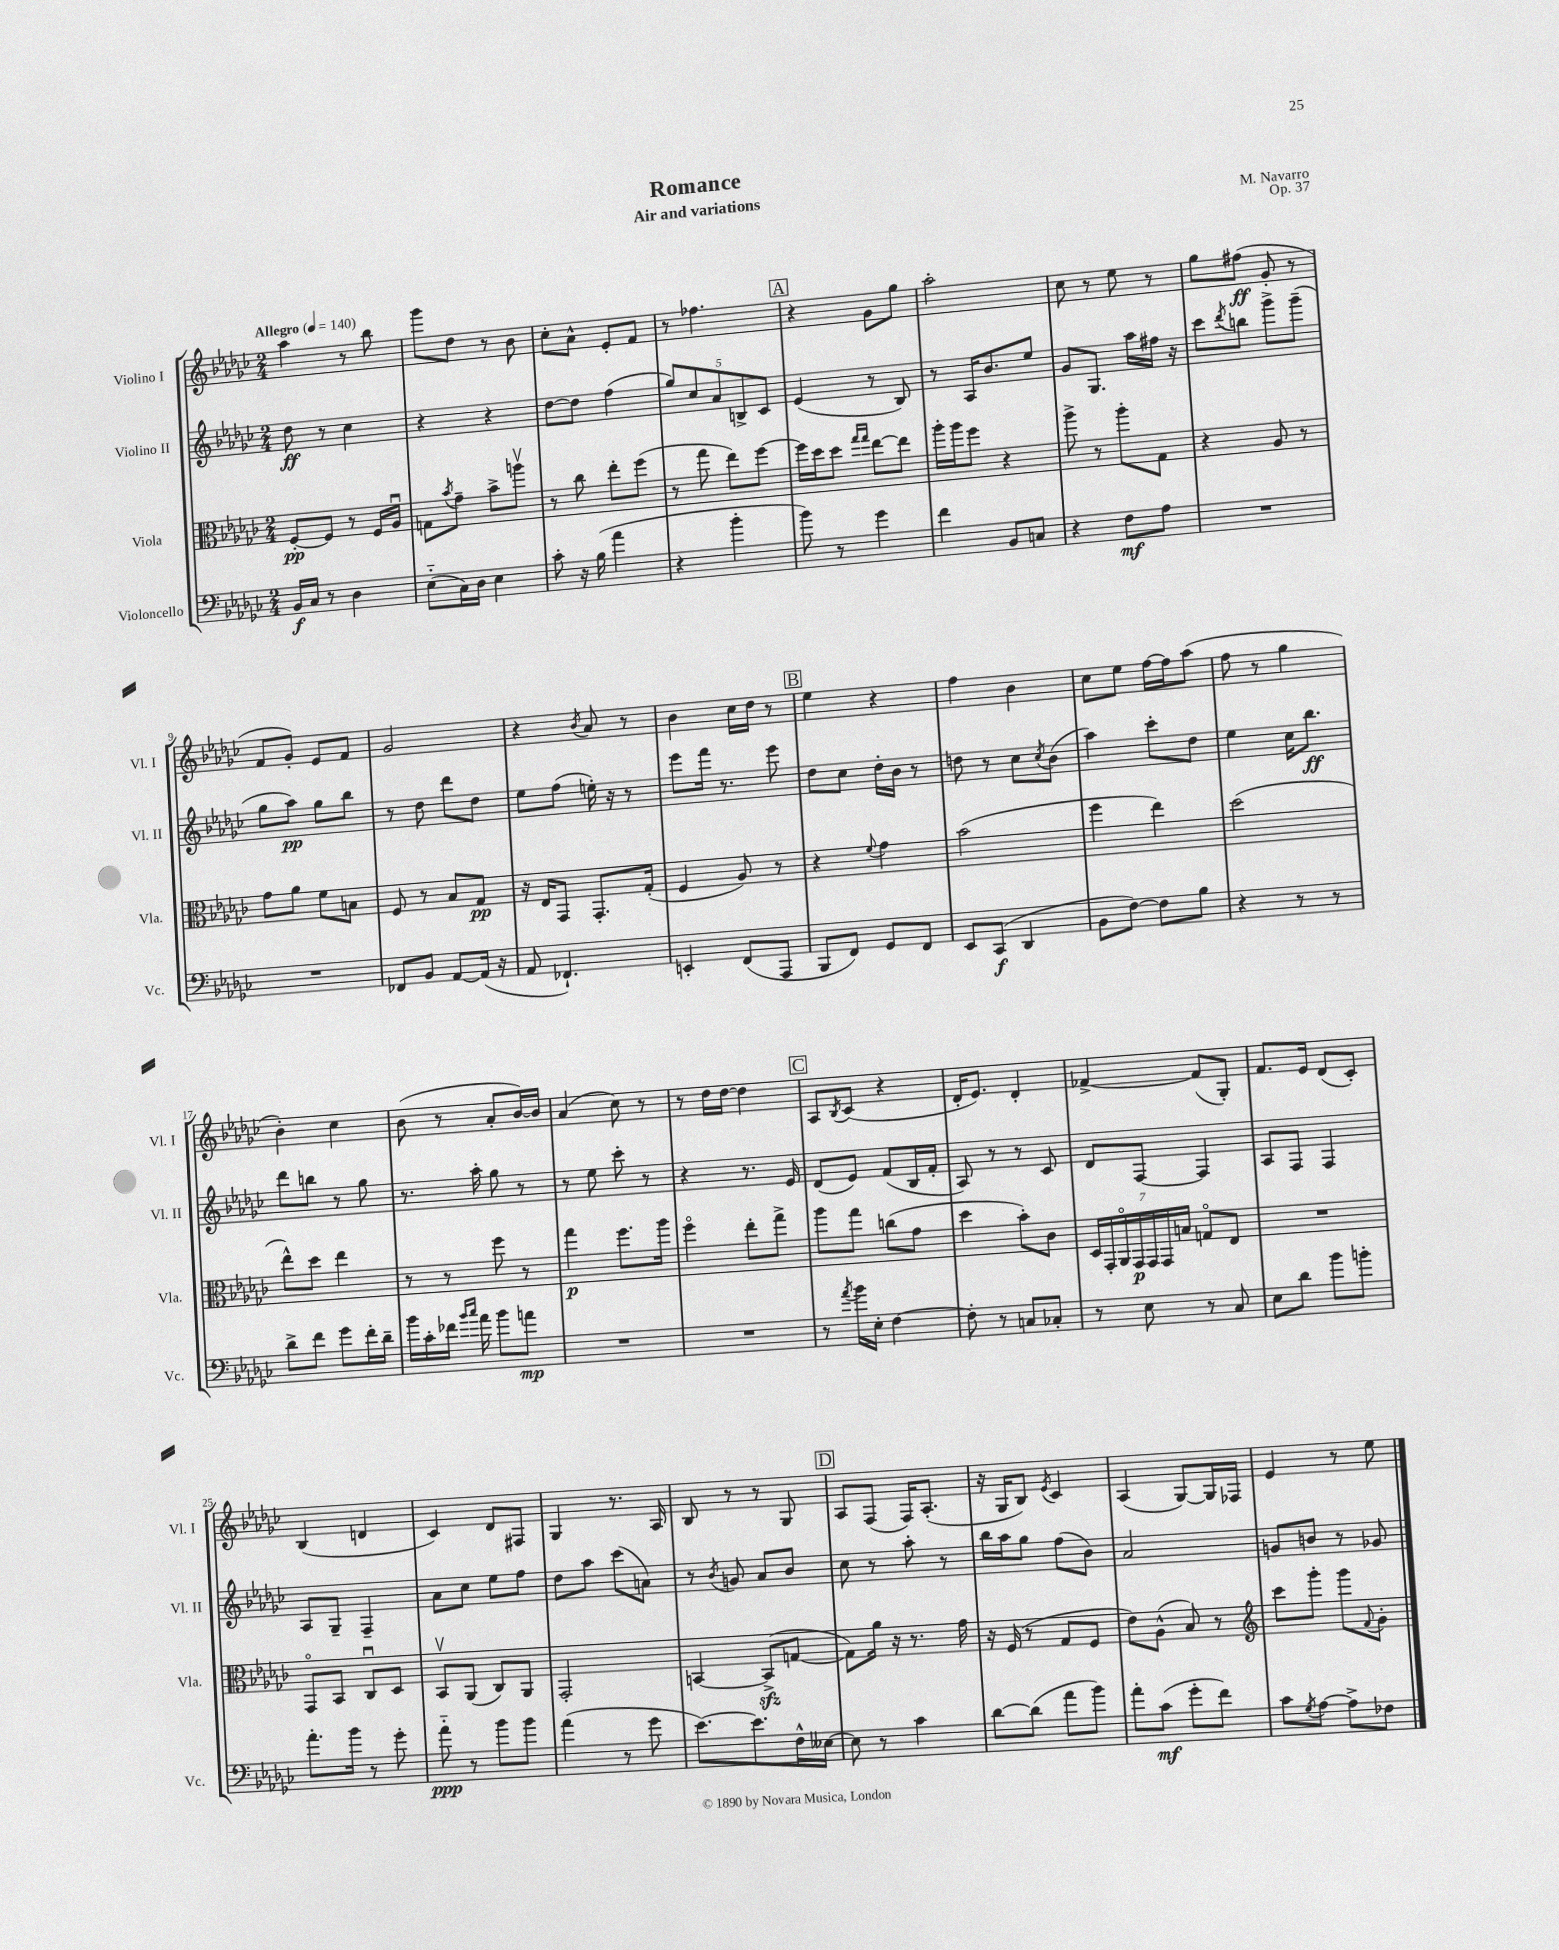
\header { title = "Romance" composer = "M. Navarro" subtitle = "Air and variations" opus = "Op. 37" }
<<
\new StaffGroup <<
\new Staff = "s0" \with { instrumentName = "Violino I" shortInstrumentName = "Vl. I" } {
    \clef treble \key ges \major \numericTimeSignature \time 2/4 \tempo "Allegro" 4 = 140
    aes''4 r8 bes''8 |
    ges'''8 des''8 r8 bes'8 |
    ces''8-. aes'8-^ ees'8-. f'8 |
    r8 fes''4. |
    \mark \markup { \box "A" } r4 ges'8 ges''8 |
    aes''2-. |
    ces''8 r8 ees''8 r8 |
    ges''8 fis''8\ff( ges'8-. r8 |
    f'8 ges'8-.) ees'8 f'8 |
    ges'2 |
    r4 \acciaccatura { bes'8 } aes'8 r8 |
    bes'4 ces''16 des''16 r8 |
    \mark \markup { \box "B" } ees''4 r4 |
    f''4 bes'4 |
    ces''8 ees''8 f''16~ f''16 aes''8( |
    f''8 r8 ges''4 |
    bes'4-.) ces''4 |
    bes'8( r8 aes'8-. bes'16~) bes'16 |
    aes'4( ces''8) r8 |
    r8 des''16 des''16~ des''4 |
    \mark \markup { \box "C" } aes8 \acciaccatura { bes8 } ces'8( r4 |
    des'16-. ees'8.) des'4-. |
    fes'4~-> fes'8( ges8-.) |
    f'8. ees'16 des'8( ces'8-.) |
    bes4( d'4 |
    ces'4) des'8 fis8 |
    ges4 r8. aes16 |
    bes8 r8 r8 ges8 |
    \mark \markup { \box "D" } aes8 f8( f16) aes8.-.( |
    r16 ges16 bes8) \acciaccatura { ees'8 } ces'4 |
    aes4( ges8~) ges16 fes16 |
    ees'4 r8 ees''8 \bar "|." |
}
\new Staff = "s1" \with { instrumentName = "Violino II" shortInstrumentName = "Vl. II" } {
    \clef treble \key ges \major \numericTimeSignature \time 2/4
    des''8\ff r8 ces''4 |
    r4 r4 |
    des''8~ des''8 f''4( |
    \tuplet 5/4 { ges''8) ces''8 aes'8 b8-> ces'8 } |
    \mark \markup { \box "A" } ees'4( r8 bes8) |
    r8 aes16 bes'8. ees''8 |
    ges'8 ges8. aes''16 fis''16 r16 |
    ces'''8 \acciaccatura { des'''8 } b''8 ges'''8-> ges'''8--( |
    ges''8 aes''8\pp) ges''8 bes''8 |
    r8 des''8 des'''8 des''8 |
    ees''8 f''8( e''16-.) r16 r8 |
    ees'''8 f'''16 r8. ees'''8 |
    \mark \markup { \box "B" } des''8 ces''8 des''16-. bes'16 r8 |
    d''8 r8 ces''8 \acciaccatura { ces''8 } bes'8( |
    aes''4) ces'''8-. des''8 |
    ees''4 ces''16 bes''8.\ff |
    des'''8 b''8 r8 ges''8 |
    r8. aes''16-. ges''8 r8 |
    r8 ees''8 ces'''8-. r8 |
    r4 r8. ees'16 |
    \mark \markup { \box "C" } des'8( ees'8) f'8( bes16 f'16-. |
    aes8) r8 r8 ces'8 |
    des'8 f8~ f4 |
    aes8 f8 f4 |
    aes8 ges8-- f4-- |
    aes'8 ces''8 ees''8 f''8 |
    des''8 aes''8 ces'''8( a'8) |
    r8 \acciaccatura { bes'8 } g'8 aes'8 bes'8 |
    \mark \markup { \box "D" } ces''8 r8 aes''8-. r8 |
    bes''16 aes''16 ges''8 f''8( bes'8) |
    aes'2 |
    g'8 b'8 r8 ges'8 \bar "|." |
}
\new Staff = "s2" \with { instrumentName = "Viola" shortInstrumentName = "Vla." } {
    \clef alto \key ges \major \numericTimeSignature \time 2/4
    f8~-.\pp f8 r8 f16 aes16\downbow |
    g8 \acciaccatura { bes'8 } ges'8-- bes'8-> a''8\upbow |
    r8 ces''8 ees''8-. f''8( |
    r8 ges''8 ees''8) f''8~ |
    \mark \markup { \box "A" } f''16 des''16 des''8 \grace { ges''16 ges''16 } ees''8~ ees''8 |
    aes''16-. aes''16 f''8 r4 |
    aes''8-> r8 aes''8-. ges8 |
    r4 aes8 r8 |
    ges'8 aes'8 f'8 b8 |
    f8 r8 bes8 ges8\pp |
    r16 ees16 ges,8 ges,8.-. ges16-.( |
    f4 aes8) r8 |
    \mark \markup { \box "B" } r4 \appoggiatura { f'8 } ges'4 |
    bes'2( |
    f''4 ees''4) |
    des''2( |
    ees''8-^) des''8 ees''4 |
    r8 r8 f''8 r8 |
    ges''4\p f''8. aes''16 |
    f''4\flageolet ees''8-. ges''8-> |
    \mark \markup { \box "C" } aes''8 ges''8 c''8( ges'8 |
    des''4 bes'8-.) ces'8 |
    \tuplet 7/4 { des16 ges,16-. aes,16\flageolet ges,16\p ges,16 ges,16 b16 } g8\flageolet ees8 |
    R2 |
    ges,8\flageolet bes,8 ces8\downbow des8 |
    bes,8\upbow aes,8( ces8) aes,8 |
    ges,2-. |
    b,4~ b,8->\sfz( g8~ |
    \mark \markup { \box "D" } g8) aes'16 r16 r8. ges'16 |
    r16 f16( r8 ges8 f8 |
    ees'8) aes8-^( bes8) r8 |
    \clef treble ces'''8 ges'''8-. ges'''8 \appoggiatura { f'8 } ges'8-. \bar "|." |
}
\new Staff = "s3" \with { instrumentName = "Violoncello" shortInstrumentName = "Vc." } {
    \clef bass \key ges \major \numericTimeSignature \time 2/4
    bes,16\f ces16 r8 des4 |
    ees8-_( ces16) des16 ees4 |
    ces'8-. r16 bes16( aes'4 |
    r4 bes'4-. |
    \mark \markup { \box "A" } bes'8) r8 ges'4 |
    f'4 bes,8 c8 |
    r4 f8\mf aes8 |
    R2 |
    R2 |
    fes,8 bes,8 aes,8~ aes,16( r16 |
    aes,8 fes,4.-!) |
    e,4-. f,8( aes,,8 |
    \mark \markup { \box "B" } bes,,8 f,8) ges,8 f,8 |
    ees,8 ces,8\f( des,4 |
    bes,8 f8~) f8 bes8 |
    r4 r8 r8 |
    des'8-> f'8 ges'8 f'16-. des'16-- |
    bes'16 ces'16-. fes'16 \grace { bes'16 ces''16 } aes'16 bes'8 a'8\mp |
    R2 |
    R2 |
    \mark \markup { \box "C" } r8 \acciaccatura { aes'8 } bes'16 ees16-. f4~ |
    f8-. r8 c8 ces8-. |
    r8 ees8 r8 ces8 |
    ees8 des'8 bes'8 b'8-. |
    aes'8.-. bes'16 r8 ges'8-. |
    aes'8-_\ppp r8 bes'8 bes'8 |
    aes'4( r8 ges'8 |
    ees'8.~) ees'8. f16-^ eeses16~ |
    \mark \markup { \box "D" } eeses8 r8 ces'4 |
    des'8~ des'8( aes'8 bes'8) |
    aes'8-. ces'8\mf( ges'8-. f'8) |
    ces'8 \acciaccatura { ges8 } aes8~ aes8-> fes8 \bar "|." |
}
>>
>>
